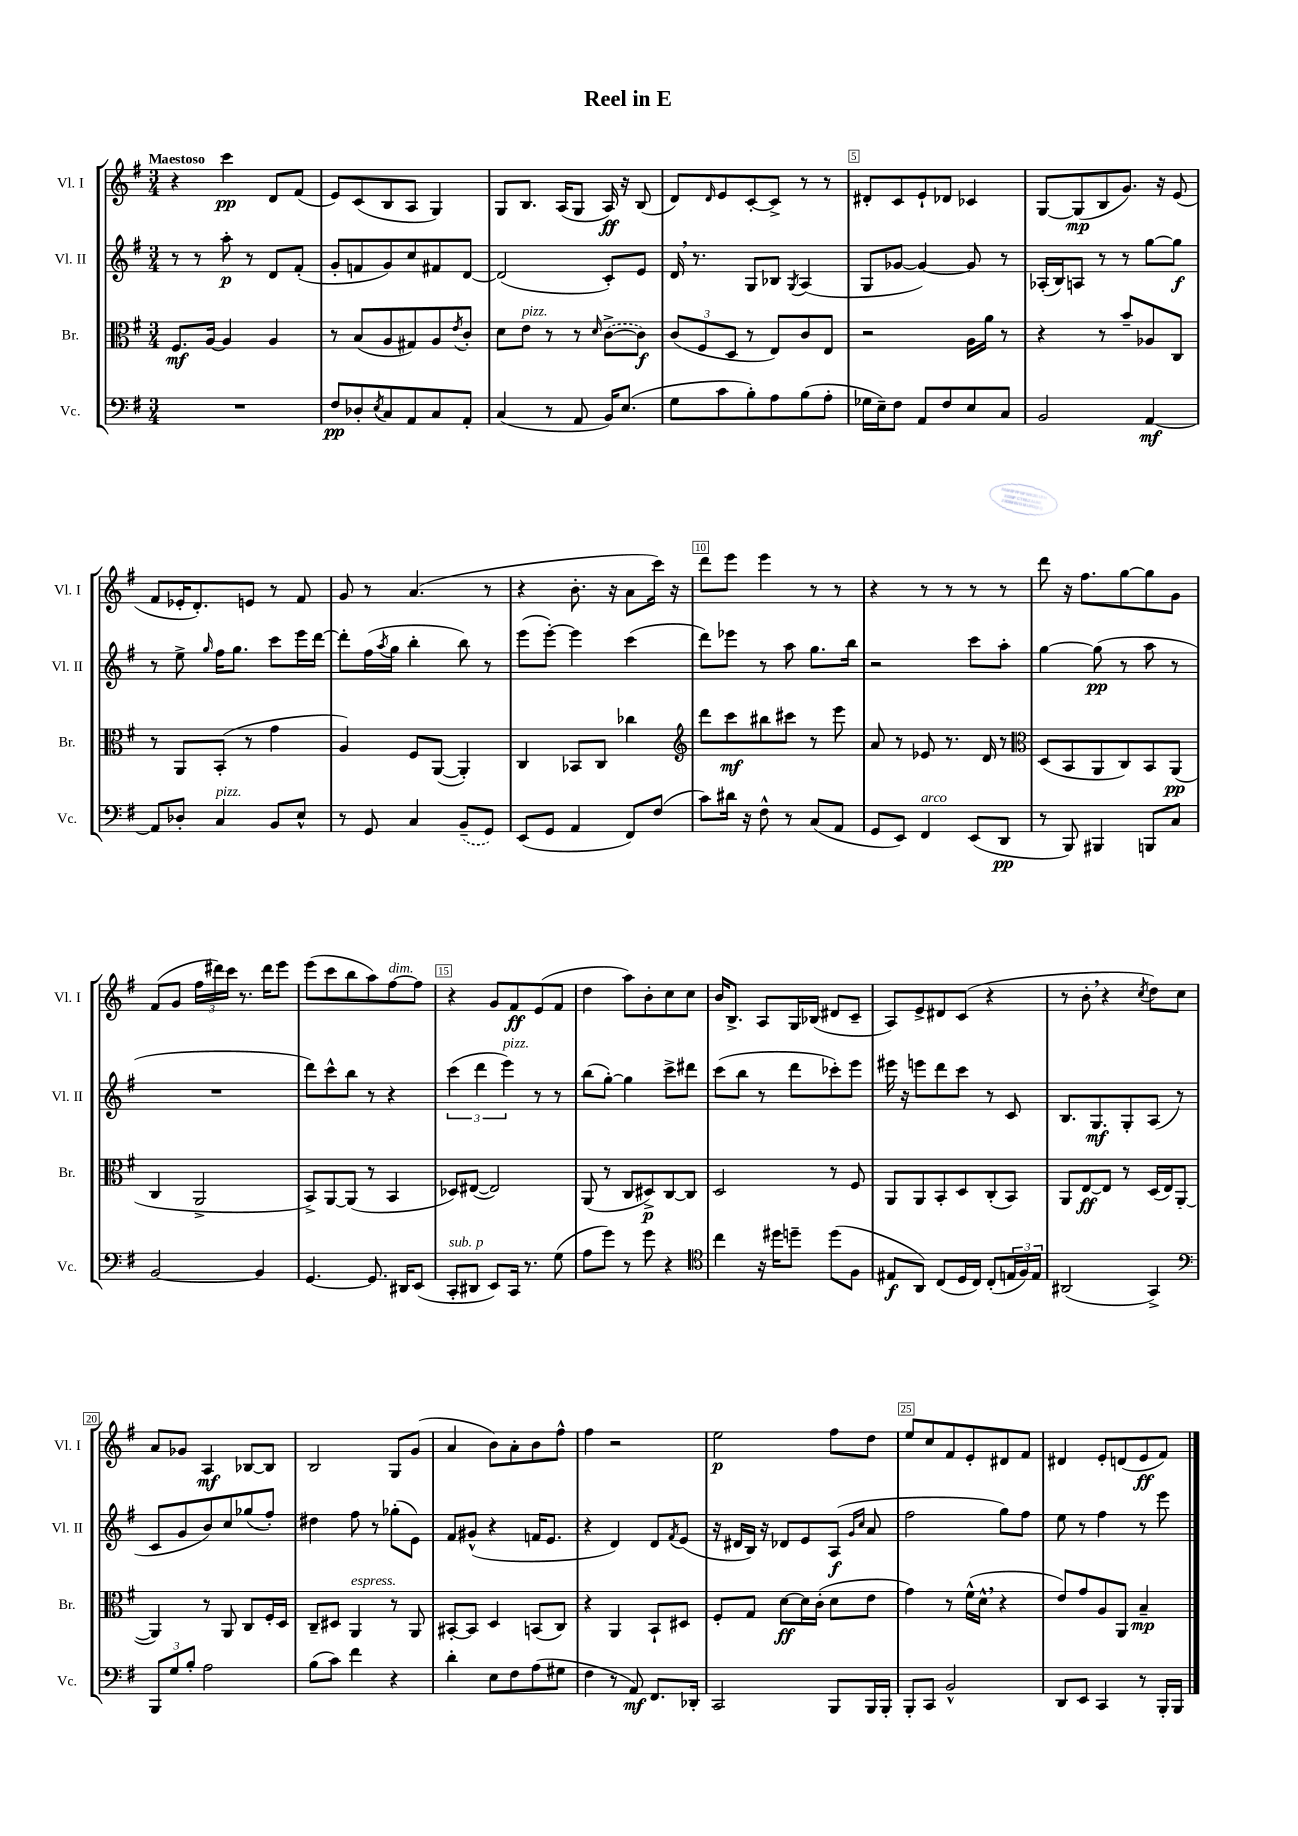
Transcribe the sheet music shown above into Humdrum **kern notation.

**kern	**kern	**kern	**kern
*staff4	*staff3	*staff2	*staff1
*clefF4	*clefC3	*clefG2	*clefG2
*k[f#]	*k[f#]	*k[f#]	*k[f#]
*M3/4	*M3/4	*M3/4	*M3/4
2.r	8.F#	8r	4r
.	.	8r	.
.	[16A	.	.
.	4A]	8aa'	4ccc
.	.	8r	.
.	4A	8d	8d
.	.	(8f#'	(8f#
=	=	=	=
8F#	8r	8g'	8e)
8D-'	(8B	8f	(8c
8qE	.	.	.
8C	8A	8g)	8B
8AA	8G#)	8cc	8A
8C	8A	8f#	4G)
.	8qe	.	.
8AA'	8c'	[8d	.
=	=	=	=
(4C	8d	(2d]	8G
.	8e	.	8.B
8r	8r	.	.
.	.	.	(16A
8AA	8r	.	8G
.	16qqd	.	.
16BB)	([8c^	8c')	16A)
(8.E	.	.	16r
.	8c])	8e	(8B
=	=	=	=
8G	(12c	16d	8d)
.	.	8.r	.
.	12F#	.	.
.	.	.	16qqd
8c	.	.	8e
.	12D	.	.
8B')	8r	8G	[8c'
8A	8E)	8B-	8c^]
.	.	8qG	.
(8B	8c	(4A	8r
8A'	8E	.	8r
=	=	=	=
16G-	2r	8G	8d#'
16E~)	.	.	.
8F#	.	[8g-	8c
8AA	.	4g-_)	8e`
8F#	.	.	8d-
8E	16A	8g-]	4c-
.	16a	.	.
8C	8r	8r	.
=	=	=	=
2BB	4r	(16A-'	[8G
.	.	16B)	.
.	.	8A	(8G]
.	8r	8r	8B
.	8b~	8r	8.g)
[4AA	8A-	[8gg	.
.	.	.	16r
.	8C	8gg]	(8e
=	=	=	=
8AA]	8r	8r	8f#
8D-'	8AA	8ee^	16e-'
.	.	.	8.d')
.	.	16qqgg	.
4C	(8BB'	16ff#	.
.	.	8.gg	.
.	8r	.	8e
8BB	4g	8ccc	8r
8E^^	.	16eee	8f#
.	.	[16ddd	.
=	=	=	=
8r	4A)	8ddd']	8g
8GG	.	(16ff#	8r
.	.	8qaa	.
.	.	16gg	.
4C	8F#	4bb'	(4.a
.	([8AA	.	.
(8BB~	4AA'])	8bb)	.
8GG)	.	8r	8r
=	=	=	=
(8EE	4C	(8eee	4r
8GG	.	[8eee')	.
4AA	8BB-	4eee]	8.b'
.	8C	.	.
.	.	.	16r
8FF#)	4cc-	(4ccc	8a
(8F#	.	.	16ccc)
.	.	.	16r
=	=	=	=
*	*clefG2	*	*
8c)	8ddd	8ddd)	8ddd
16d#	8ccc	8eee-	8eee
16r	.	.	.
8F#^^	8bb#	8r	4eee
8r	8ccc#	8aa	.
(8C	8r	8.gg	8r
8AA	8eee	.	8r
.	.	16bb	.
=	=	=	=
8GG	8a	2r	4r
8EE)	8r	.	.
4FF#	8e-	.	8r
.	8.r	.	8r
(8EE	.	8ccc	8r
.	16d	.	.
8DD	8r	8aa'	8r
=	=	=	=
*	*clefC3	*	*
8r	(8D	[4gg	8ddd
8BBB)	8BB	.	16r
.	.	.	8.ff#
4BBB#	8AA	(8gg]	.
.	8C)	8r	[8gg
8BBB	8BB	8aa	8gg]
8C	(8AA	8r	8g
=	=	=	=
[2BB	4C	2.r	(8f#
.	.	.	8g
.	2AA^	.	24ff#
.	.	.	24ddd#)
.	.	.	24ccc
.	.	.	8.r
4BB]	.	.	.
.	.	.	16ddd#
.	.	.	8eee
=	=	=	=
[4.GG	8BB^)	8ddd)	(8eee
.	[8AA	8ccc^^	8ccc
.	(8AA]	8bb	8bb
8.GG]	8r	8r	8aa)
.	4BB	4r	[8ff#
16DD#	.	.	.
(8EE	.	.	8ff#]
=	=	=	=
8CC'	8D-)	(6ccc	4r
8DD#	([8E#	.	.
.	.	6ddd	.
8EE)	2E#])	.	8g
.	.	6eee)	.
16CC	.	.	8f#
8.r	.	.	.
.	.	8r	(8e
(8G	.	8r	8f#
=	=	=	=
8A	(8AA	(8bb	4dd
8g)	8r	[8gg')	.
8r	8C	4gg]	8aa)
8g	8D#^)	.	8b'
4r	[8C	8ccc^	8cc
.	8C]	8ddd#	8cc
=	=	=	=
*clefC4	*	*	*
4cc	2D	(8ccc	16b
.	.	.	8.B^
.	.	8bb	.
16r	.	8r	8A
16dd#	.	.	.
8dd~	.	8ddd	16G
.	.	.	(16B-
(8dd	8r	8ccc-')	8d#
8F#	8F#	8eee	8c~
=	=	=	=
8E#	8AA	16eee#	8A)
.	.	16r	.
8AA)	8AA	8eee	8e^
(8C	8BB'	8ddd	8d#
16D	8D	8ccc	(8c
16C)	.	.	.
(8C'	(8C'	8r	4r
24E	8BB)	8c	.
24F#)	.	.	.
24E	.	.	.
=	=	=	=
(2AA#	8AA	8.B	8r
.	[8E	.	8b'
.	.	8.G	.
.	8E]	.	4r
.	8r	8G'	.
.	.	.	8qcc
4GG^)	(16D	(8A	8dd)
.	16E)	.	.
.	([8AA	8r	8cc
=	=	=	=
*clefF4	*	*	*
12BBB	4AA])	8c	8a
12G	.	.	.
.	.	8g	8g-
12B'	.	.	.
2A	8r	8b)	4A
.	8AA	8cc	.
.	8C	(8gg-	[8B-
.	16F#'	8ff#')	8B-]
.	16D	.	.
=	=	=	=
(8B	8C~	4dd#	2B
8c)	8D#	.	.
4f#	4AA	8ff#	.
.	.	8r	.
4r	8r	(8gg-'	8G
.	8AA	8e)	(8g
=	=	=	=
4d'	[8BB#'	8f#	4a
.	8BB#]	(8g#^^	.
8E	4D	4r	8b)
8F#	.	.	8a'
(8A	(8BB	16f	8b
.	.	8.e	.
8G#	8C)	.	8ff#^^
=	=	=	=
4F#	4r	4r	4ff#
8r	4AA	4d)	2r
8AA)	.	.	.
8.FF#	8BB`	8d	.
.	.	8qf#	.
.	8D#	(8e	.
16DD-'	.	.	.
=	=	=	=
2CC	8F#'	16r	2ee
.	.	16d#	.
.	8G	16B)	.
.	.	16r	.
.	[8d	8d-	.
.	16d]	8e	.
.	(16c'	.	.
8BBB	8d	(8A	8ff#
.	.	16qqg	.
.	.	16qqcc	.
16BBB	8e	8a	8dd
16BBB'	.	.	.
=	=	=	=
8BBB'	4g)	2ff#	8ee
8CC	.	.	8cc
2BB^^	8r	.	8f#
.	(16f#^^	.	8e'
.	16d^^	.	.
.	4r	8gg)	8d#
.	.	8ff#	8f#
=	=	=	=
8DD	8e)	8ee	4d#
8EE	8g	8r	.
4CC	8A	4ff#	8e'
.	8AA	.	(8d
8r	4B~	8r	8e
16BBB'	.	8eee	8f#)
16BBB	.	.	.
==	==	==	==
*-	*-	*-	*-
